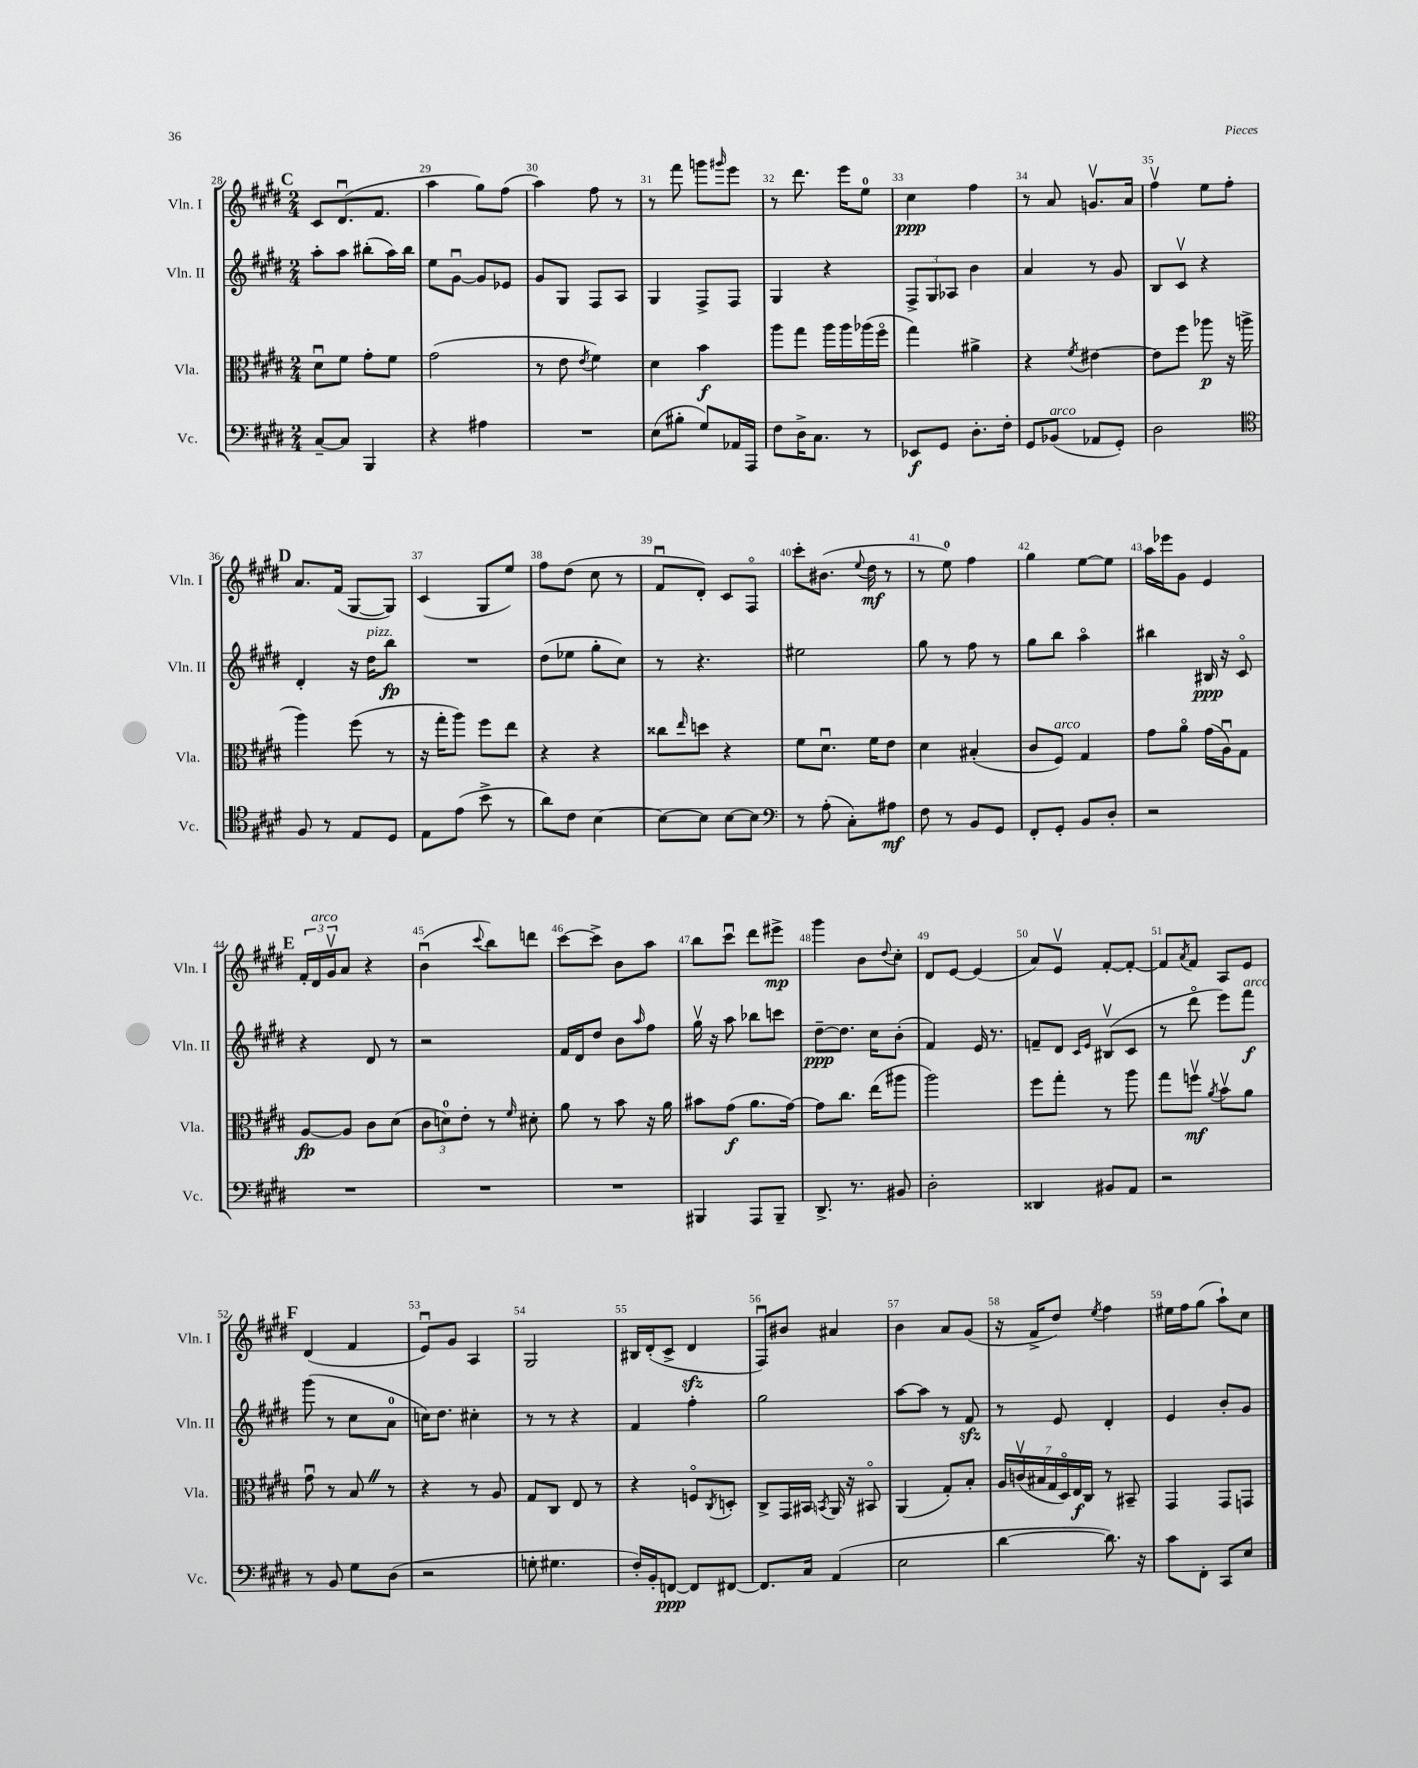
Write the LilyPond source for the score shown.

<<
\new StaffGroup <<
\new Staff = "s0" \with { instrumentName = "Vln. I" shortInstrumentName = "Vln. I" } {
    \clef treble \key e \major \numericTimeSignature \time 2/4
    \mark \markup { \bold "C" } cis'8 dis'8.\downbow( fis'8. |
    a''4 gis''8) fis''8( |
    a''4) fis''8 r8 |
    r8 fis'''8 g'''8 \grace { gis'''16 } e'''8 |
    r8 dis'''8. e'''16 e''8-0 |
    cis''4\ppp fis''4 |
    r8 a'8 g'8.\upbow a'16 |
    fis''4\upbow e''8 fis''8-. |
    \mark \markup { \bold "D" } a'8. fis'16( gis8~ gis8) |
    cis'4( gis8 e''8) |
    fis''8 dis''8( cis''8 r8 |
    fis'8\downbow dis'8-.) cis'8 fis8\flageolet |
    cis'''8-. bis'8.( \appoggiatura { e''8 } dis''16\mf r8 |
    r8 e''8-0) fis''4 |
    gis''4 e''8~ e''8 |
    a''16 ees'''16 gis'8 e'4 |
    \mark \markup { \bold "E" } \tuplet 3/2 { fis'16-. dis'16^\markup { \italic "arco" } gis'16\upbow } a'8 r4 |
    b'4\downbow( \appoggiatura { cis'''8 } b''8) d'''8 |
    cis'''8~ cis'''8-> b'8 a''8 |
    b''8 cis'''8\downbow dis'''8 eis'''8->\mp |
    gis'''4 b'8 \appoggiatura { dis''8 } cis''8-. |
    dis'8 e'8~ e'4( |
    a'8) e'8\upbow fis'8~-. fis'8~-. |
    fis'8 \acciaccatura { a'8 } fis'8 a8 e'8 |
    \mark \markup { \bold "F" } dis'4( fis'4 |
    e'8\downbow) gis'8 a4 |
    gis2 |
    bis16 dis'16-.( cis'8-> dis'4\sfz |
    fis8\downbow) bis'8 ais'4 |
    b'4 a'8 gis'8( |
    r16 fis'16-> dis''8) \acciaccatura { e''8 } fis''4 |
    eis''16 fis''16 gis''8( a''8-!) cis''8 \bar "|." |
}
\new Staff = "s1" \with { instrumentName = "Vln. II" shortInstrumentName = "Vln. II" } {
    \clef treble \key e \major \numericTimeSignature \time 2/4
    \mark \markup { \bold "C" } a''8-. a''8 bis''8-.( a''16) bis''16 |
    e''8 gis'8~\downbow gis'8 ees'8 |
    gis'8 gis8 fis8 a8 |
    gis4 fis8-> fis8 |
    gis4 r4 |
    \tuplet 3/2 { fis8-> gis8 aes8 } b'4 |
    a'4 r8 gis'8 |
    b8 cis'8\upbow r4 |
    \mark \markup { \bold "D" } dis'4-. r16 dis''16^\markup { \italic "pizz." } b''8\fp |
    R2 |
    dis''8( ees''8 gis''8-. cis''8) |
    r8 r4. |
    eis''2 |
    gis''8 r8 fis''8 r8 |
    gis''8 b''8 a''4\flageolet |
    bis''4 bis16\ppp r16 cis'8\flageolet |
    \mark \markup { \bold "E" } r4 dis'8 r8 |
    r2 |
    fis'16 dis'16 dis''8 b'8 \grace { a''16 } fis''8 |
    gis''16\upbow r16 a''8 bes''8 c'''8 |
    dis''8~--\ppp dis''8. cis''16 b'8-.( |
    fis'4) e'16 r8. |
    f'8-- dis'8 \grace { cis'16 e'16 } bis8\upbow( cis'8 |
    r8 dis'''8\flageolet e'''8) fis'''8\f^\markup { \italic "arco" } |
    \mark \markup { \bold "F" } gis'''8( r8 cis''8 a'8-0 |
    c''16) dis''8. cis''4-. |
    r8 r8 r4 |
    fis'4 fis''4-. |
    gis''2 |
    a''8~ a''8 r8 fis'8\sfz |
    r8 e'8 dis'4-. |
    e'4 b'8-. gis'8 \bar "|." |
}
\new Staff = "s2" \with { instrumentName = "Vla." shortInstrumentName = "Vla." } {
    \clef alto \key e \major \numericTimeSignature \time 2/4
    \mark \markup { \bold "C" } dis'8\downbow fis'8 gis'8-. fis'8 |
    gis'2( |
    r8 e'8 \acciaccatura { e'8 } fis'4) |
    dis'4 b'4\f |
    a''8 gis''8 a''16 a''16 aes''16( fis''16\flageolet |
    gis''4) ais'4-> |
    r4 \acciaccatura { fis'8 } eis'4~ |
    eis'8 fis''8 aes''8\p r16 a''16->( |
    \mark \markup { \bold "D" } a''4) fis''8( r8 |
    r16 gis''16-. a''8) fis''8 e''8 |
    r4 r4 |
    cisis''8 \grace { e''16 } d''8 r4 |
    fis'8 dis'8.\downbow fis'16 e'8 |
    dis'4 bis4-.( |
    cis'8 fis8^\markup { \italic "arco" }) gis4 |
    gis'8 a'8\flageolet gis'16( a16\downbow) gis8 |
    \mark \markup { \bold "E" } a8~\fp a8 cis'8 dis'8( |
    \tuplet 3/2 { cis'8 d'8-0) e'8-. } r8 \grace { fis'16 } dis'8-. |
    a'8 r8 b'8 r16 a'16 |
    bis'8 gis'8\f( a'8. gis'16~) |
    gis'8 cis''8. e''16( ais''8 |
    a''2) |
    fis''8 gis''8-. r8 a''8 |
    gis''8 f''8\upbow\mf \acciaccatura { a'8 } b'8\upbow a'8 |
    \mark \markup { \bold "F" } gis'8\downbow r8 b8 \once \override BreathingSign.text = \markup { \musicglyph "scripts.caesura.straight" } \breathe r8 |
    r4 r8 a8 |
    gis8 cis8 e8 r8 |
    r4 f8\flageolet \acciaccatura { cis8 } d8-. |
    cis8-> gis,16 bis,16 \acciaccatura { b,8 } a,16 r16 bis,8\flageolet |
    a,4( gis8-.) b8-. |
    \tuplet 7/4 { a16 c'16\upbow( bis16 gis16 dis16\flageolet) e16\f cis16 } r8 bis,8-- |
    gis,4 gis,8 g,8 \bar "|." |
}
\new Staff = "s3" \with { instrumentName = "Vc." shortInstrumentName = "Vc." } {
    \clef bass \key e \major \numericTimeSignature \time 2/4
    \mark \markup { \bold "C" } cis8~-- cis8 b,,4 |
    r4 ais4 |
    R2 |
    e8( bis8-. gis8) aes,16 a,,16 |
    fis8 dis16-> cis8. r8 |
    ees,8\f gis,8 dis8.-. fis16-. |
    gis,8 bes,8^\markup { \italic "arco" }( aes,8 gis,8-.) |
    dis2 |
    \mark \markup { \bold "D" } \clef tenor fis8 r8 e8 dis8 |
    e8 e'8( b'8-> r8 |
    a'8) cis'8 b4~ |
    b8~ b8 b8~ b8 |
    \clef bass r8 a8-.( cis8-.) ais8\mf |
    fis8 r8 b,8 gis,8 |
    fis,8-. gis,8-. b,8 dis8-. |
    r2 |
    \mark \markup { \bold "E" } R2 |
    R2 |
    R2 |
    bis,,4 a,,8 bis,,8-- |
    dis,8.-> r8. bis,8 |
    dis2-. |
    disis,4 bis,8 a,8 |
    r2 |
    \mark \markup { \bold "F" } r8 b,8 gis8 dis8( |
    r2 |
    g8-. gis4. |
    fis16-.) b,16-. f,8~\ppp f,8 fis,8~ |
    fis,8. cis16 a,4( |
    e2 |
    dis'4~ dis'8.) r16 |
    cis'8 fis,8-. cis,8 e8 \bar "|." |
}
>>
>>
\layout { \context { \Score currentBarNumber = #28 \override BarNumber.break-visibility = ##(#f #t #t) barNumberVisibility = #all-bar-numbers-visible } }
